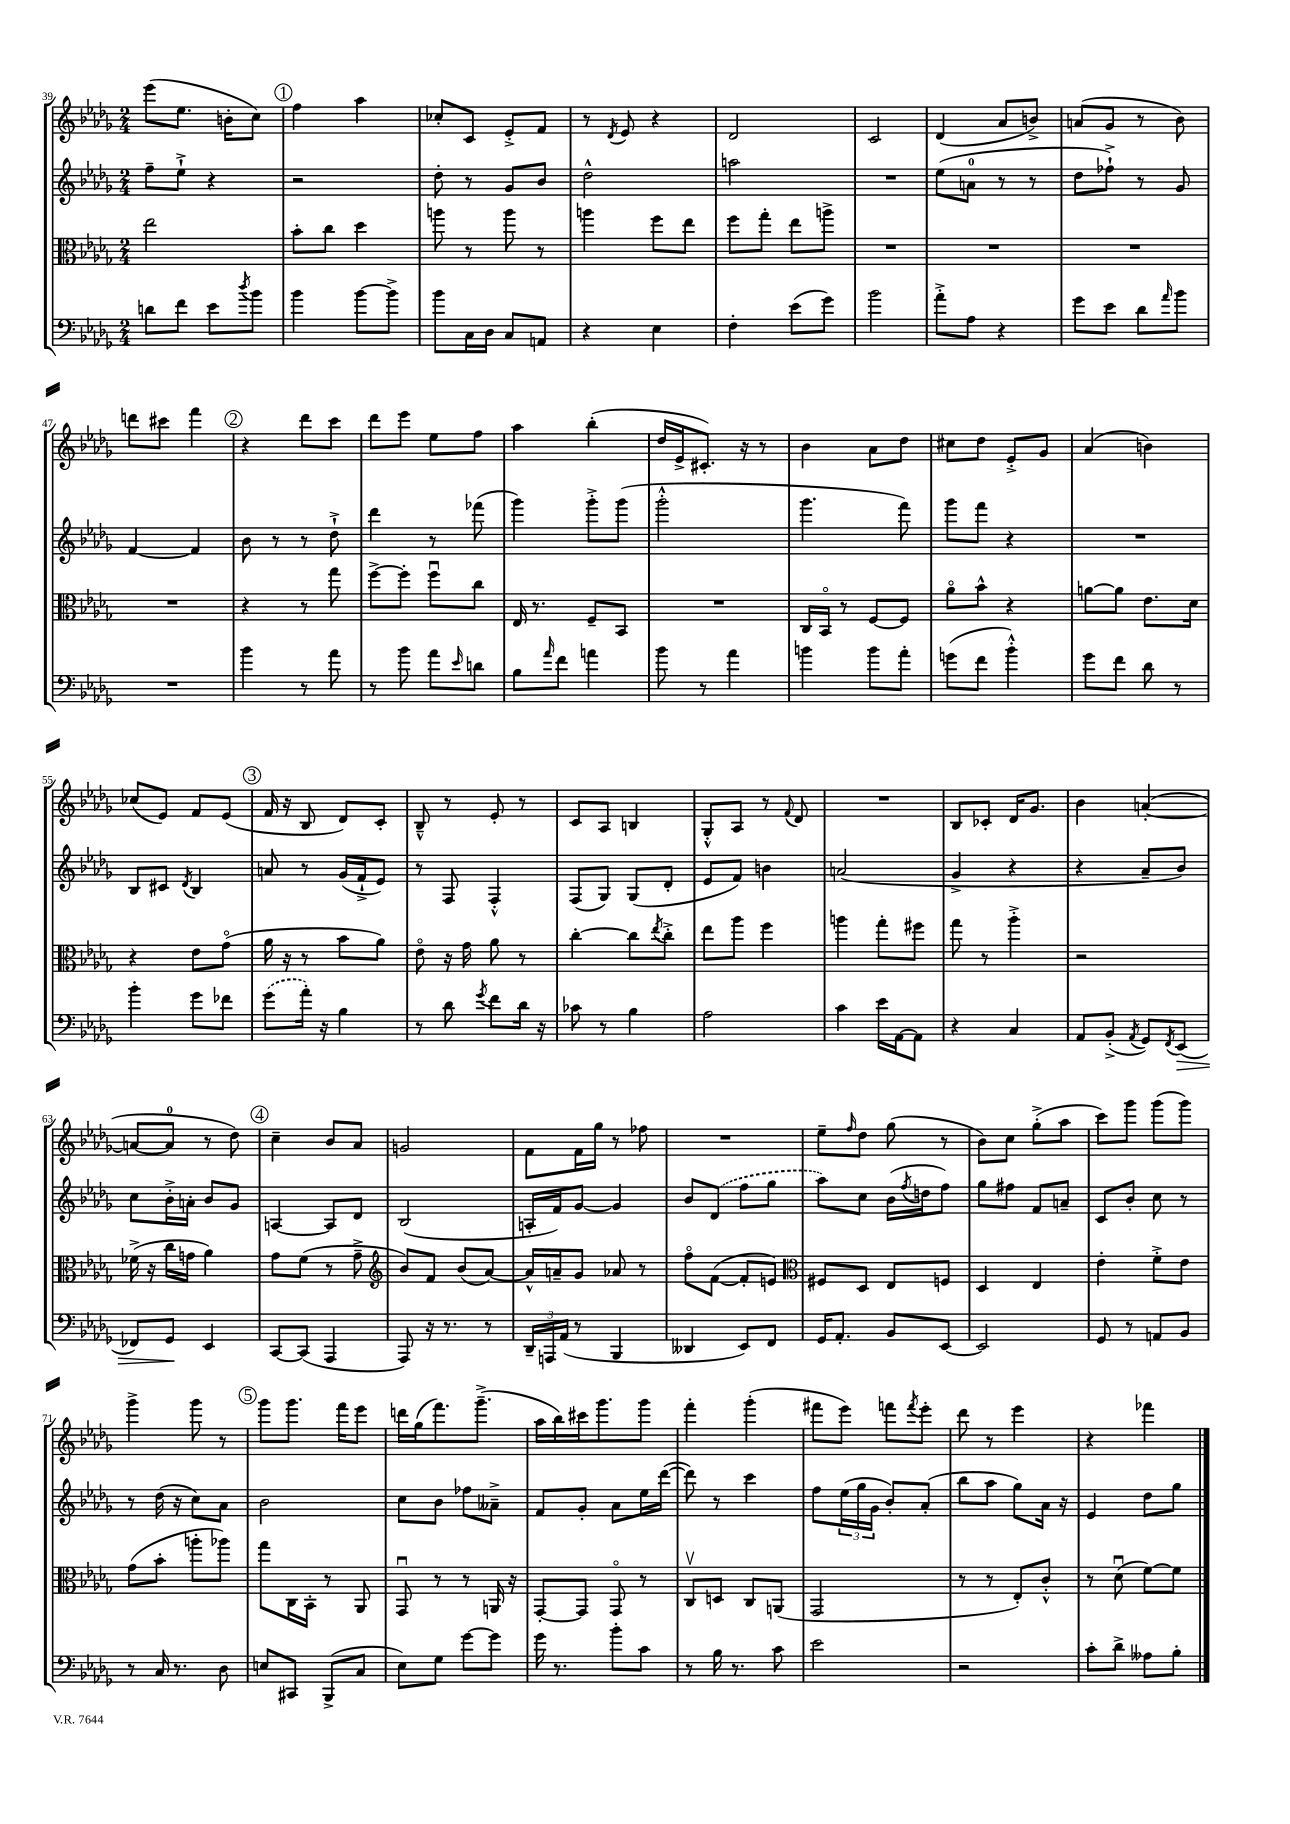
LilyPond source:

<<
\new StaffGroup <<
\new Staff = "s0" {
    \clef treble \key des \major \numericTimeSignature \time 2/4
    ees'''8( ees''8. b'16-. c''8) |
    \mark \markup { \circle "1" } f''4 aes''4 |
    ces''8-. c'8 ees'8-.-> f'8 |
    r8 \acciaccatura { des'8 } ees'8 r4 |
    des'2 |
    c'2 |
    des'4( aes'8 b'8->) |
    a'8( ges'8 r8 bes'8) |
    d'''8 cis'''8 f'''4 |
    \mark \markup { \circle "2" } r4 des'''8 c'''8 |
    des'''8 ees'''8 ees''8 f''8 |
    aes''4 bes''4-.( |
    des''16 ees'16-> cis'8.-.) r16 r8 |
    bes'4 aes'8 des''8 |
    cis''8 des''8 ees'8-.-> ges'8 |
    aes'4( b'4) |
    ces''8( ees'8) f'8 ees'8( |
    \mark \markup { \circle "3" } f'16 r16 bes8 des'8) c'8-. |
    bes8---^ r8 ees'8-. r8 |
    c'8 aes8 b4 |
    ges8-.-^ aes8 r8 \appoggiatura { f'8 } des'8 |
    R2 |
    bes8 ces'8-. des'16 ges'8. |
    bes'4 a'4~-.( |
    a'8~ a'8-0 r8 des''8) |
    \mark \markup { \circle "4" } c''4-- bes'8 aes'8 |
    g'2 |
    f'8 f'16 ges''16 r8 fes''8 |
    R2 |
    ees''8-- \grace { f''16 } des''8 ges''8( r8 |
    bes'8) c''8 ges''8-.->( aes''8 |
    c'''8) ges'''8 ges'''8( ges'''8) |
    ges'''4-> ges'''8 r8 |
    \mark \markup { \circle "5" } ges'''8 ges'''8. f'''16 ees'''8 |
    d'''16 ges''16( f'''8.) ges'''8.--->( |
    aes''16 bes''16) cis'''16 ges'''8. ges'''8 |
    f'''4-. ges'''4-.( |
    fis'''8 ees'''8) f'''8 \acciaccatura { f'''8 } ees'''8-. |
    des'''8 r8 ees'''4 |
    r4 fes'''4 \bar "|." |
}
\new Staff = "s1" {
    \clef treble \key des \major \numericTimeSignature \time 2/4
    f''8-- ees''8-!-> r4 |
    \mark \markup { \circle "1" } r2 |
    des''8-. r8 ges'8 bes'8 |
    des''2-^ |
    a''2 |
    R2 |
    ees''8( a'8-0 r8 r8 |
    des''8 fes''8-!->) r8 ges'8 |
    f'4~ f'4 |
    \mark \markup { \circle "2" } bes'8 r8 r8 des''8-!-> |
    des'''4 r8 fes'''8( |
    ges'''4) ges'''8-.-> ges'''8( |
    ges'''2-.-^ |
    ges'''4. f'''8) |
    ges'''8 f'''8 r4 |
    R2 |
    bes8 cis'8 \acciaccatura { des'8 } bes4 |
    \mark \markup { \circle "3" } a'8 r8 ges'16( f'16-!-> ees'8) |
    r8 f8 f4-.-^ |
    f8( ges8) ges8( des'8-. |
    ees'8 f'8) b'4 |
    a'2( |
    ges'4-> r4 |
    r4 aes'8-- bes'8) |
    c''8 bes'16-.-> a'16-. bes'8 ges'8 |
    \mark \markup { \circle "4" } a4~ a8 des'8 |
    bes2( |
    a16-. f'16) ges'8~ ges'4 |
    bes'8 \once \slurDashed des'8( f''8 ges''8 |
    aes''8) c''8 bes'16( \acciaccatura { f''8 } d''16 f''8) |
    ges''8 fis''8 f'8 a'8-- |
    c'8 bes'8-. c''8 r8 |
    r8 des''16( r16 c''8) aes'8 |
    \mark \markup { \circle "5" } bes'2 |
    c''8 bes'8 fes''8 aeses'8---> |
    f'8 ges'8-. aes'8 ees''16 des'''16~( |
    des'''8) r8 c'''4 |
    f''8 \tuplet 3/2 { ees''16( ges''16 ges'16 } bes'8-.) aes'8-.( |
    bes''8 aes''8 ges''8) aes'16 r16 |
    ees'4 des''8 ges''8 \bar "|." |
}
\new Staff = "s2" {
    \clef alto \key des \major \numericTimeSignature \time 2/4
    ees''2 |
    \mark \markup { \circle "1" } bes'8-. c''8 des''4 |
    a''8 r8 a''8 r8 |
    a''4 f''8 ees''8 |
    f''8 ges''8-. ees''8 a''8-> |
    R2 |
    R2 |
    R2 |
    R2 |
    \mark \markup { \circle "2" } r4 r8 ges''8 |
    f''8~-> f''8-. f''8\downbow c''8 |
    ees16 r8. f8-- bes,8 |
    R2 |
    c16 bes,16\flageolet r8 f8~ f8 |
    aes'8\flageolet bes'8-^ r4 |
    a'8~ a'8 ees'8. des'16 |
    r4 ees'8 ges'8\flageolet( |
    \mark \markup { \circle "3" } aes'16 r16 r8 bes'8 aes'8) |
    ees'8\flageolet r16 ges'16 aes'8 r8 |
    c''4~-. c''8 \acciaccatura { ees''8 } c''8-.-> |
    ees''8 aes''8 f''4 |
    a''4 ges''8-. fis''8 |
    ges''8 r8 aes''4-.-> |
    r2 |
    fes'16->( r16 c''16 g'16 aes'4) |
    \mark \markup { \circle "4" } ges'8 f'8( r8 ges'8---> |
    \clef treble bes'8) f'8 bes'8( aes'8~) |
    aes'16-^ a'16-- ges'8 aes'8 r8 |
    f''8\flageolet f'8~( f'8-. e'8) |
    \clef alto fis8 des8 ees8 f8 |
    des4 ees4 |
    ees'4-. f'8-.-> ees'8 |
    ges'8( bes'8-. a''8-. aes''8) |
    \mark \markup { \circle "5" } ges''8 c16 bes,16-. r8 aes,8 |
    ges,8\downbow r8 r8 a,16 r16 |
    ges,8~-. ges,8 ges,8\flageolet r8 |
    c8\upbow d8 c8 a,8( |
    ges,2 |
    r8 r8 ees8-.) c'8-.-^ |
    r8 des'8\downbow( f'8~) f'8 \bar "|." |
}
\new Staff = "s3" {
    \clef bass \key des \major \numericTimeSignature \time 2/4
    d'8 f'8 ees'8 \acciaccatura { des''8 } bes'8 |
    \mark \markup { \circle "1" } bes'4 bes'8~ bes'8-> |
    bes'8 c16 des16 c8 a,8 |
    r4 ees4 |
    f4-. ees'8( ges'8) |
    bes'2 |
    aes'8-.-> aes8 r4 |
    ges'8 ees'8 des'8 \grace { aes'16 } bes'8 |
    R2 |
    \mark \markup { \circle "2" } bes'4 r8 aes'8 |
    r8 bes'8 aes'8 \grace { ees'16 } d'8 |
    bes8 \grace { aes'16 } f'8 a'4 |
    bes'8 r8 aes'4 |
    b'4 b'8 aes'8-. |
    g'8( f'8 bes'4-.-^) |
    ges'8 f'8 des'8 r8 |
    bes'4-. ges'8 fes'8 |
    \mark \markup { \circle "3" } \once \slurDashed ges'8( aes'16-.) r16 bes4 |
    r8 des'8 \acciaccatura { ges'8 } f'8 des'16 r16 |
    ces'8 r8 bes4 |
    aes2 |
    c'4 ees'16 aes,16~ aes,8 |
    r4 c4 |
    aes,8 bes,8-.->( \acciaccatura { aes,8 } ges,8) \acciaccatura { f,8 } ees,8\>( |
    fes,8) ges,8\! ees,4 |
    \mark \markup { \circle "4" } c,8~ c,8( aes,,4 |
    aes,,8) r16 r8. r8 |
    \tuplet 3/2 { des,16-- a,,16 aes,16( } r8 bes,,4 |
    deses,4 ees,8) f,8 |
    ges,16 aes,8.-. bes,8 ees,8~ |
    ees,2 |
    ges,8 r8 a,8 bes,8 |
    r8 c16 r8. des8 |
    \mark \markup { \circle "5" } e8 cis,8 bes,,8->( c8 |
    ees8) ges8 ges'8~ ges'8 |
    ges'16 r8. bes'8-. c'8 |
    r8 bes16 r8. c'8 |
    ees'2 |
    r2 |
    c'8-. des'8-> aeses8 bes8-. \bar "|." |
}
>>
>>
\layout { \context { \Score currentBarNumber = #39 } }
